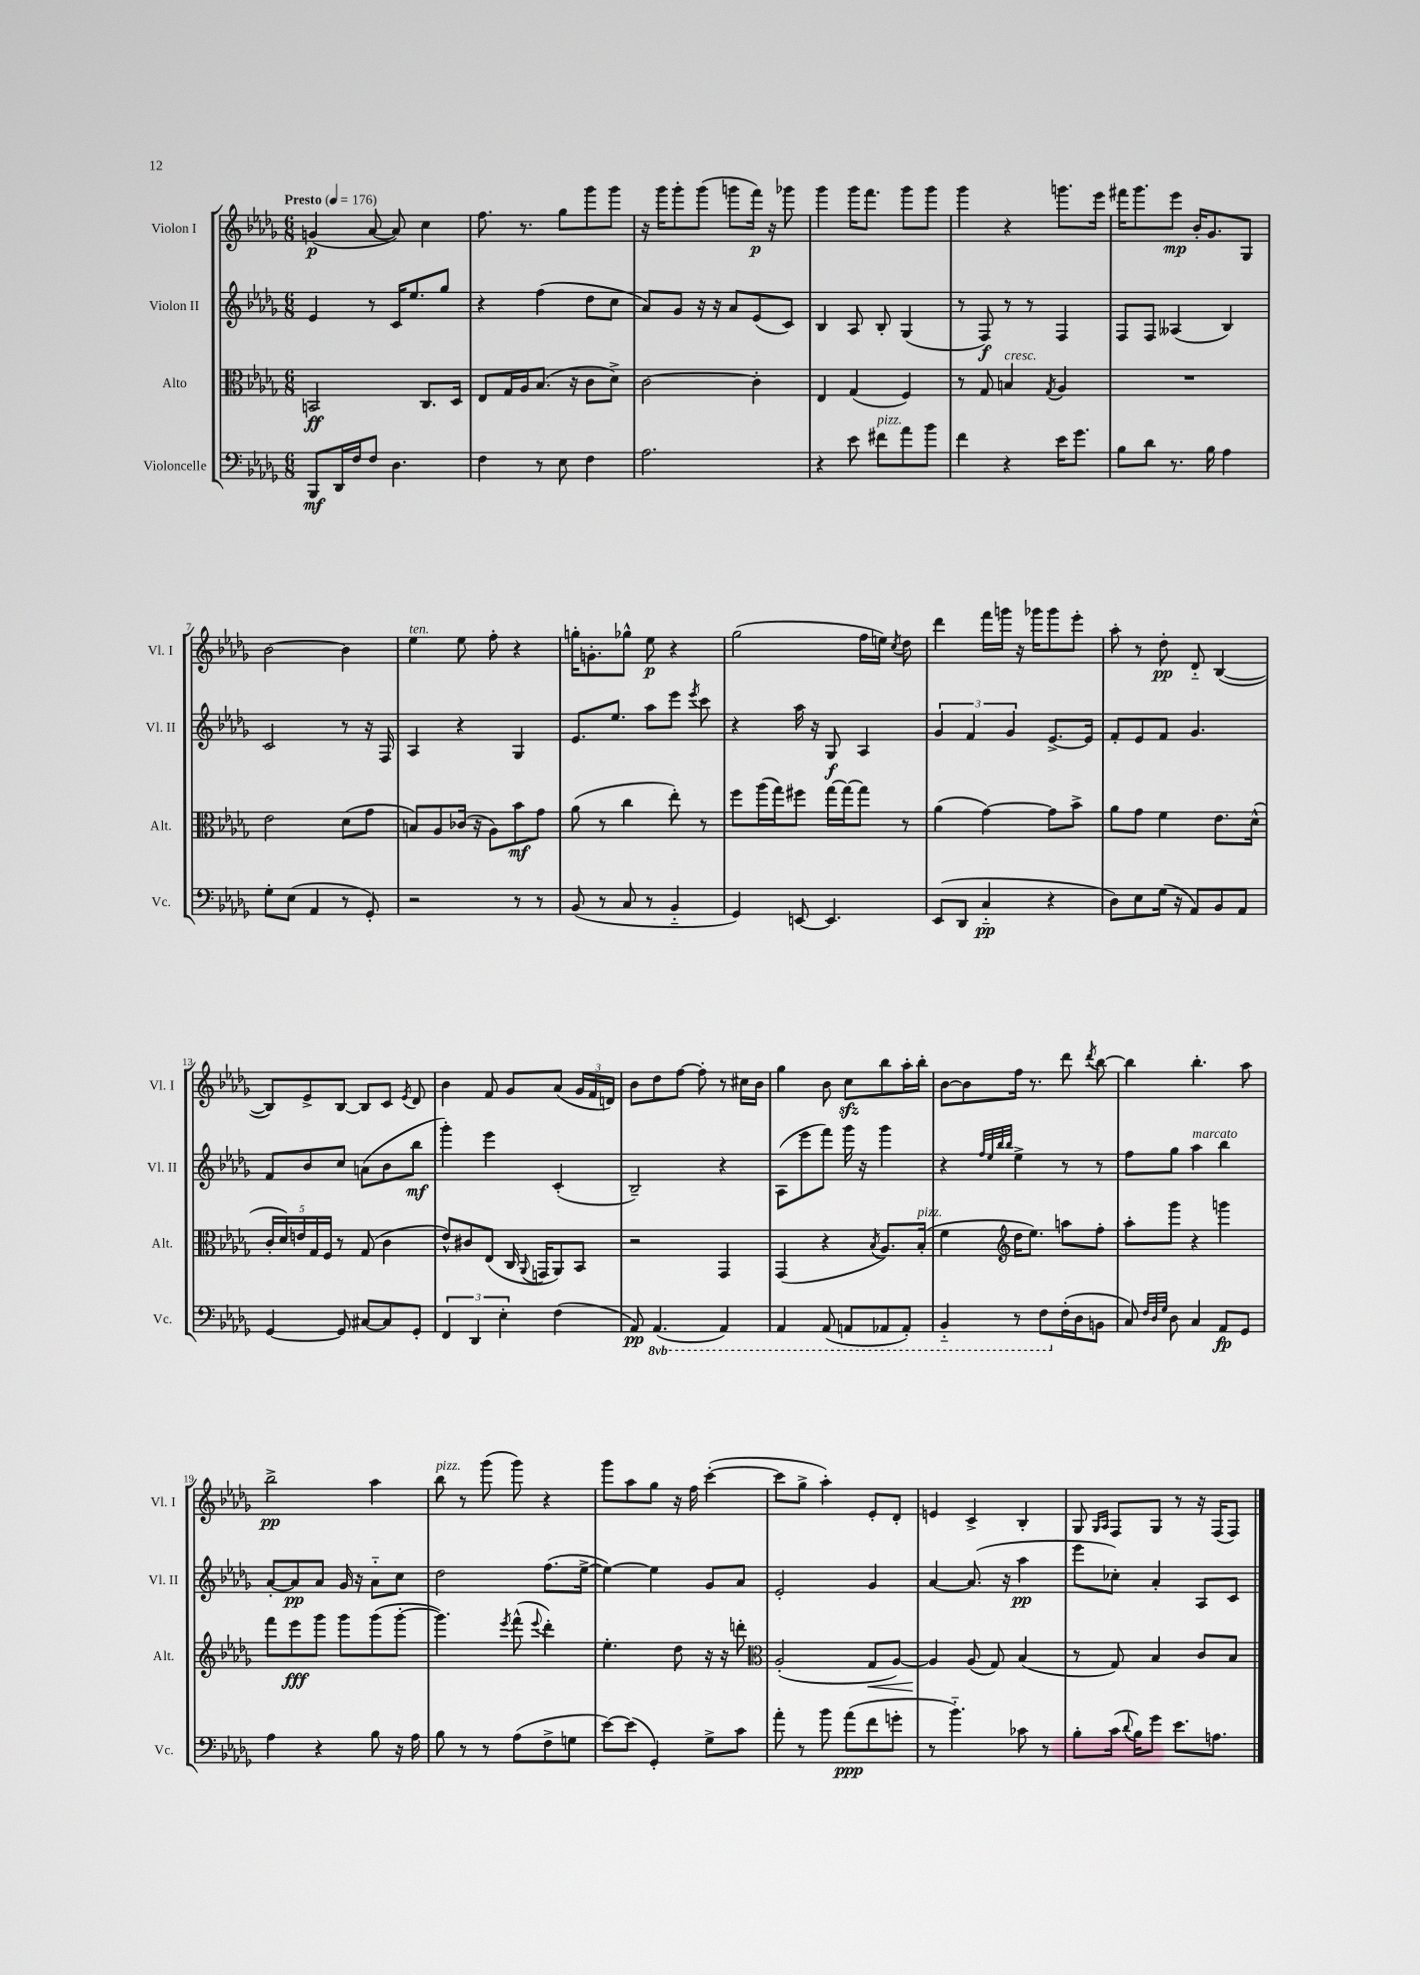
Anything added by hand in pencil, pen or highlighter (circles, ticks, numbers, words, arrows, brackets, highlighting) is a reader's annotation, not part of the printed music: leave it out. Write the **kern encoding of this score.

**kern	**dynam	**kern	**dynam	**kern	**dynam	**kern	**dynam
*part4	*part4	*part3	*part3	*part2	*part2	*part1	*part1
*staff4	*staff4	*staff3	*staff3	*staff2	*staff2	*staff1	*staff1
*I"Violoncelle	*	*I"Alto	*	*I"Violon II	*	*I"Violon I	*
*I'Vc.	*	*I'Alt.	*	*I'Vl. II	*	*I'Vl. I	*
*clefF4	*	*clefC3	*	*clefG2	*	*clefG2	*
*k[b-e-a-d-g-]	*	*k[b-e-a-d-g-]	*	*k[b-e-a-d-g-]	*	*k[b-e-a-d-g-]	*
*M6/8	*	*M6/8	*	*M6/8	*	*M6/8	*
*MM176	*	*MM176	*	*MM176	*	*MM176	*
=1	=1	=1	=1	=1	=1	=1	=1
!	!	!	!	!	!	!LO:TX:a:B:t=Presto	!
8BBB-/L	mf	2BBn/	ff	4e-/	.	(4gn/	p
16DD-/L	.	.	.	.	.	.	.
16F/J	.	.	.	.	.	.	.
8F/J	.	.	.	8r	.	[8a-/	.
4.D-\	.	.	.	16c/KL	.	8a-/])	.
.	.	.	.	8.ee-/	.	.	.
.	.	8.C/L	.	.	.	4cc\	.
.	.	.	.	8gg-/J	.	.	.
.	.	16D-/Jk	.	.	.	.	.
=2	=2	=2	=2	=2	=2	=2	=2
4F\	.	8E-/L	.	4r	.	8.ff\	.
.	.	16G-/L	.	.	.	.	.
.	.	16A-/J	.	.	.	8.r	.
8r	.	(8.B-/J	.	(4ff\	.	.	.
8E-\	.	.	.	.	.	8gg-\L	.
.	.	16r	.	.	.	.	.
4F\	.	8c\L	.	8dd-\L	.	8ggg-\	.
.	.	8d-^\J)	.	8cc\J	.	8ggg-\J	.
=3	=3	=3	=3	=3	=3	=3	=3
2.A-\	.	[2c\	.	8a-/L)	.	16r	.
.	.	.	.	.	.	16ggg-\KL	.
.	.	.	.	8g-/J	.	8ggg-'\	.
.	.	.	.	16r	.	(8ggg-\J	.
.	.	.	.	16r	.	.	.
.	.	.	.	8a-/L	.	8gggn\L	.
.	.	4c'\]	.	(8e-/	.	16fff\Jk)	p
.	.	.	.	.	.	16r	.
.	.	.	.	8c/J)	.	8ggg-X\	.
=4	=4	=4	=4	=4	=4	=4	=4
4r	.	4E-/	.	4B-/	.	4ggg-\	.
8e-\	.	(4G-/	.	8A-/	.	16ggg-\KL	.
.	.	.	.	.	.	8.fff\J	.
!LO:TX:a:i:t=pizz.	!	!	!	!	!	!	!
8f#X\L	.	.	.	8B-'/	.	.	.
8a-\	.	4F/)	.	(4G-/	.	8ggg-\L	.
8b-\J	.	.	.	.	.	8ggg-\J	.
=5	=5	=5	=5	=5	=5	=5	=5
4f\	.	8r	.	8r	.	4ggg-\	.
.	.	8G-/	.	8F/)	f	.	.
!	!	!LO:TX:a:i:t=cresc.	!	!	!	!	!
4r	.	4Bn/	.	8r	.	4r	.
.	.	.	.	8r	.	.	.
.	.	8qG-/	.	.	.	.	.
16e-\KL	.	4A-/	.	4F/	.	8.gggn\L	.
8.g-\J	.	.	.	.	.	.	.
.	.	.	.	.	.	16eee-\Jk	.
=6	=6	=6	=6	=6	=6	=6	=6
8B-\L	.	2.r	.	8F/L	.	16fff#X\KL	.
.	.	.	.	.	.	8.ggg-\	.
8d-\J	.	.	.	8F/J	.	.	.
8.r	.	.	.	(4A--X/	.	8eee-\J	mp
.	.	.	.	.	.	16b-'/KL	.
16B-\	.	.	.	.	.	8.g-/	.
4A-\	.	.	.	4B-/)	.	.	.
.	.	.	.	.	.	8G-/J	.
!!LO:LB:g=z
=7	=7	=7	=7	=7	=7	=7	=7
8G-'\L	.	2e-\	.	2c/	.	[2b-\	.
(8E-\J	.	.	.	.	.	.	.
4AA-/	.	.	.	.	.	.	.
8r	.	(8d-\L	.	8r	.	4b-\]	.
8GG-'/)	.	8g-\J	.	16r	.	.	.
.	.	.	.	16F/	.	.	.
=8	=8	=8	=8	=8	=8	=8	=8
!	!	!	!	!	!	!LO:TX:a:i:t=ten.	!
2r	.	8Bn/L)	.	4A-/	.	4ee-\	.
.	.	8A-/	.	.	.	.	.
.	.	(16c-X/Jk	.	4r	.	8ee-\	.
.	.	16r	.	.	.	.	.
.	.	8A-\L)	.	.	.	8ff'\	.
8r	.	8b-\	mf	4G-/	.	4r	.
8r	.	8g-\J	.	.	.	.	.
=9	=9	=9	=9	=9	=9	=9	=9
(8BB-/	.	(8a-\	.	8.e-/L	.	16ggn'\KL	.
.	.	.	.	.	.	8.gn'\	.
8r	.	8r	.	.	.	.	.
.	.	.	.	8.ee-/J	.	.	.
8C/	.	4cc\	.	.	.	8gg-X^^\J	.
8r	.	.	.	8aa-\L	.	8ee-\	p
4BB-/	.	8ee-'\)	.	8eee-\J	.	4r	.
.	.	.	.	8qeee-/	.	.	.
.	.	8r	.	8ccc\	.	.	.
=10	=10	=10	=10	=10	=10	=10	=10
4GG-/)	.	8ff\L	.	4r	.	(2gg-\	.
.	.	(16aa-\L	.	.	.	.	.
.	.	16gg-\J)	.	.	.	.	.
[8EEn/	.	8ff#X\J	.	16aa-\	.	.	.
.	.	.	.	16r	.	.	.
4.EE/]	.	[16gg-\LL	.	8G-/	f	.	.
.	.	16gg-\J_	.	.	.	.	.
.	.	8gg-\J]	.	4A-/	.	16ff\LL	.
.	.	.	.	.	.	16een\JJ)	.
.	.	.	.	.	.	8qcc/	.
.	.	8r	.	.	.	8dd-\	.
=11	=11	=11	=11	=11	=11	=11	=11
(8EE-/L	.	(4a-\	.	6g-/	.	4ddd-\	.
8DD-/J	.	.	.	.	.	.	.
.	.	.	.	6f/	.	.	.
4C/	pp	[4g-\)	.	.	.	16fff\LL	.
.	.	.	.	.	.	16gggn\JJ	.
.	.	.	.	6g-/	.	.	.
.	.	.	.	.	.	16r	.
.	.	.	.	.	.	16ggg-X\KL	.
4r	.	8g-\L]	.	[8.e-^/L	.	8ggg-\	.
.	.	8b-^\J	.	.	.	8eee-'\J	.
.	.	.	.	16e-/Jk]	.	.	.
=12	=12	=12	=12	=12	=12	=12	=12
8D-\L)	.	8a-\L	.	8f'/L	.	8aa-'\	.
8E-\	.	8g-\J	.	8e-/	.	8r	.
(16G-\Jk	.	4f\	.	8f/J	.	8dd-'\	pp
16r	.	.	.	.	.	.	.
8AA-/L)	.	.	.	4.g-/	.	8d-/	.
8BB-/	.	8.e-\L	.	.	.	([4B-/	.
8AA-/J	.	.	.	.	.	.	.
.	.	(16d-^^\Jk	.	.	.	.	.
!!LO:LB:g=z
=13	=13	=13	=13	=13	=13	=13	=13
[4GG-/	.	20c'/LL	.	8f/L	.	8B-/L])	.
.	.	20d-/)	.	.	.	.	.
.	.	20en/	.	.	.	.	.
.	.	.	.	8b-/	.	8e-^/	.
.	.	20G-/	.	.	.	.	.
.	.	20F/JJ	.	.	.	.	.
8GG-/]	.	8r	.	8cc/J	.	[8B-/J	.
[8C#X/L	.	(8G-/	.	(8an\L	.	8B-/L]	.
8C#/]	.	4c\	.	8b-\	.	8c/J	.
.	.	.	.	.	.	8qe-/	.
8GG-'/J	.	.	.	8bb-\J	mf	8d-/	.
=14	=14	=14	=14	=14	=14	=14	=14
6FF/	.	8e-^^/L)	.	4ggg-'\)	.	4b-\	.
.	.	8c#X/	.	.	.	.	.
6DD-/	.	.	.	.	.	.	.
.	.	(8E-/J	.	4eee-\	.	8f/	.
6E-'\	.	.	.	.	.	.	.
.	.	16C/	.	.	.	8g-/L	.
.	.	8qqAA-/	.	.	.	.	.
.	.	16GGn/KL	.	.	.	.	.
(4F\	.	8AA-/)	.	(4c'/	.	(8a-/J	.
.	.	8BB-/J	.	.	.	24g-/LL	.
.	.	.	.	.	.	24f/	.
.	.	.	.	.	.	24dn/JJ)	.
=15	=15	=15	=15	=15	=15	=15	=15
8AA-/)	pp	2r	.	2B-~/)	.	8b-\L	.
*8ba	*	*	*	*	*	*	*
(4.AAA-/	.	.	.	.	.	8dd-\	.
.	.	.	.	.	.	[8ff\J	.
.	.	.	.	.	.	8ff'\]	.
4AAA-/)	.	4GG-/	.	4r	.	8r	.
.	.	.	.	.	.	16cc#X\LL	.
.	.	.	.	.	.	16b-\JJ	.
=16	=16	=16	=16	=16	=16	=16	=16
4AAA-/	.	(4GG-/	.	(8A-\L	.	4gg-\	.
.	.	.	.	8eee-\	.	.	.
(8AAA-/	.	4r	.	8fff\J)	.	8b-\	.
8AAAn/L	.	.	.	16ggg-\	.	8cczz\L	.
.	.	.	.	16r	.	.	.
.	.	8qB-/	.	.	.	.	.
8AAA-X/	.	8.A-/L)	.	4ggg-\	.	8bb-\	.
8AAA-'/J)	.	.	.	.	.	16aa-'\L	.
!	!	!LO:TX:a:i:t=pizz.	!	!	!	!	!
.	.	(16B-'/Jk	.	.	.	16bb-'\JJ	.
=17	=17	=17	=17	=17	=17	=17	=17
4BBB-/	.	4f\	.	4r	.	[8b-\L	.
.	.	.	.	.	.	8b-\]	.
*	*	*clefG2	*	*	*	*	*
.	.	.	.	32qqff/LLL	.	.	.
.	.	.	.	32qqee-/	.	.	.
.	.	.	.	32qqbb-/	.	.	.
.	.	.	.	32qqbb-/JJJ	.	.	.
8r	.	16dd-\KL	.	4ee-^\	.	16ff\Jk	.
.	.	8.ee-\J)	.	.	.	8.r	.
8FF\L	.	.	.	.	.	.	.
*X8ba	*	*	*	*	*	*	*
(16F'\L	.	8aan\L	.	8r	.	8ddd-\	.
16D-\J	.	.	.	.	.	.	.
.	.	.	.	.	.	8qddd-/	.
8BBn\J	.	8ff'\J	.	8r	.	[8bb-\	.
=18	=18	=18	=18	=18	=18	=18	=18
8C/)	.	8aa-'\L	.	8ff\L	.	4bb-\]	.
32qqF/LLL	.	.	.	.	.	.	.
32qqD-/	.	.	.	.	.	.	.
32qqG-/JJJ	.	.	.	.	.	.	.
8D-\	.	8ggg-\J	.	8gg-\J	.	.	.
!	!	!	!	!LO:TX:a:i:t=marcato	!	!	!
4C/	.	4r	.	4aa-\	.	4.bb-'\	.
8AA-/L	fp	4gggn\	.	4bb-\	.	.	.
8GG-/J	.	.	.	.	.	8aa-\	.
!!LO:LB:g=z
=19	=19	=19	=19	=19	=19	=19	=19
4A-\	.	8fff\L	.	[8a-'/L	.	2bb-^\	pp
.	.	8eee-\	fff	8a-/]	pp	.	.
4r	.	8ggg-\J	.	8a-/J	.	.	.
.	.	8ggg-\L	.	16g-/	.	.	.
.	.	.	.	16r	.	.	.
8B-\	.	(8ggg-\	.	8a-\L	.	4aa-\	.
16r	.	[8ggg-'\J	.	8cc\J	.	.	.
16A-\	.	.	.	.	.	.	.
=20	=20	=20	=20	=20	=20	=20	=20
!	!	!	!	!	!	!LO:TX:a:i:t=pizz.	!
8B-\	.	4.ggg-\])	.	2dd-\	.	8bb-\	.
8r	.	.	.	.	.	8r	.
8r	.	.	.	.	.	(8ggg-\	.
.	.	8qeee-/	.	.	.	.	.
(8A-\L	.	(8fff^^\	.	.	.	8ggg-\)	.
.	.	8qqeee-/	.	.	.	.	.
8F^\	.	4ddd-'\)	.	(8.ff\L	.	4r	.
8Gn\J	.	.	.	.	.	.	.
.	.	.	.	[16ee-^\Jk	.	.	.
=21	=21	=21	=21	=21	=21	=21	=21
[8e-\L)	.	4.ee-'\	.	4ee-\_)	.	8ggg-\L	.
(8e-\J]	.	.	.	.	.	8aa-\	.
4GG-'/)	.	.	.	4ee-\]	.	8gg-\J	.
.	.	8dd-\	.	.	.	16r	.
.	.	.	.	.	.	16ff\	.
8G-^\L	.	16r	.	8g-/L	.	([4ccc'\	.
.	.	16r	.	.	.	.	.
8c\J	.	8dddn'\	.	8a-/J	.	.	.
=22	=22	=22	=22	=22	=22	=22	=22
*	*	*clefC3	*	*	*	*	*
8a-'\	.	(2A-'/	.	2e-'/	.	8ccc\L]	.
8r	.	.	.	.	.	8gg-^\J	.
8b-\	.	.	.	.	.	4aa-'\)	.
(8a-\L	ppp	.	.	.	.	.	.
!	!	!	!LO:HP:b	!	!	!	!
8f\	.	8G-/L	<	4g-/	.	8e-'/L	.
8gn'\J	.	[8A-/J)	.	.	.	8d-'/J	.
=23	=23	=23	=23	=23	=23	=23	=23
8r	.	4A-/]	.	[4a-/	.	4en/	.
4.b-\)	.	.	.	.	.	.	.
.	.	(8A-/	[	(8.a-/]	.	4c^/	.
.	.	8G-/)	.	.	.	.	.
.	.	.	.	16r	.	.	.
8c-X\	.	(4B-/	.	4aa-\	pp	4B-'/	.
8r	.	.	.	.	.	.	.
=24	=24	=24	=24	=24	=24	=24	=24
8B-'\L	.	8r	.	8eee-\L	.	8G-/	.
.	.	.	.	.	.	16qqG-/LL	.
.	.	.	.	.	.	16qqA-/JJ	.
(16c\Jk	.	8G-/)	.	8cc-X'\J)	.	8F/L	.
8qqd-/	.	.	.	.	.	.	.
16B-\KL)	.	.	.	.	.	.	.
8g-\J	.	4B-/	.	4a-'/	.	8G-/J	.
8.e-\L	.	.	.	.	.	8r	.
.	.	8c/L	.	8A-/L	.	16r	.
8.An\J	.	.	.	.	.	(16F/KL	.
.	.	8B-/J	.	8c/J	.	8F/J)	.
==	==	==	==	==	==	==	==
*-	*-	*-	*-	*-	*-	*-	*-
